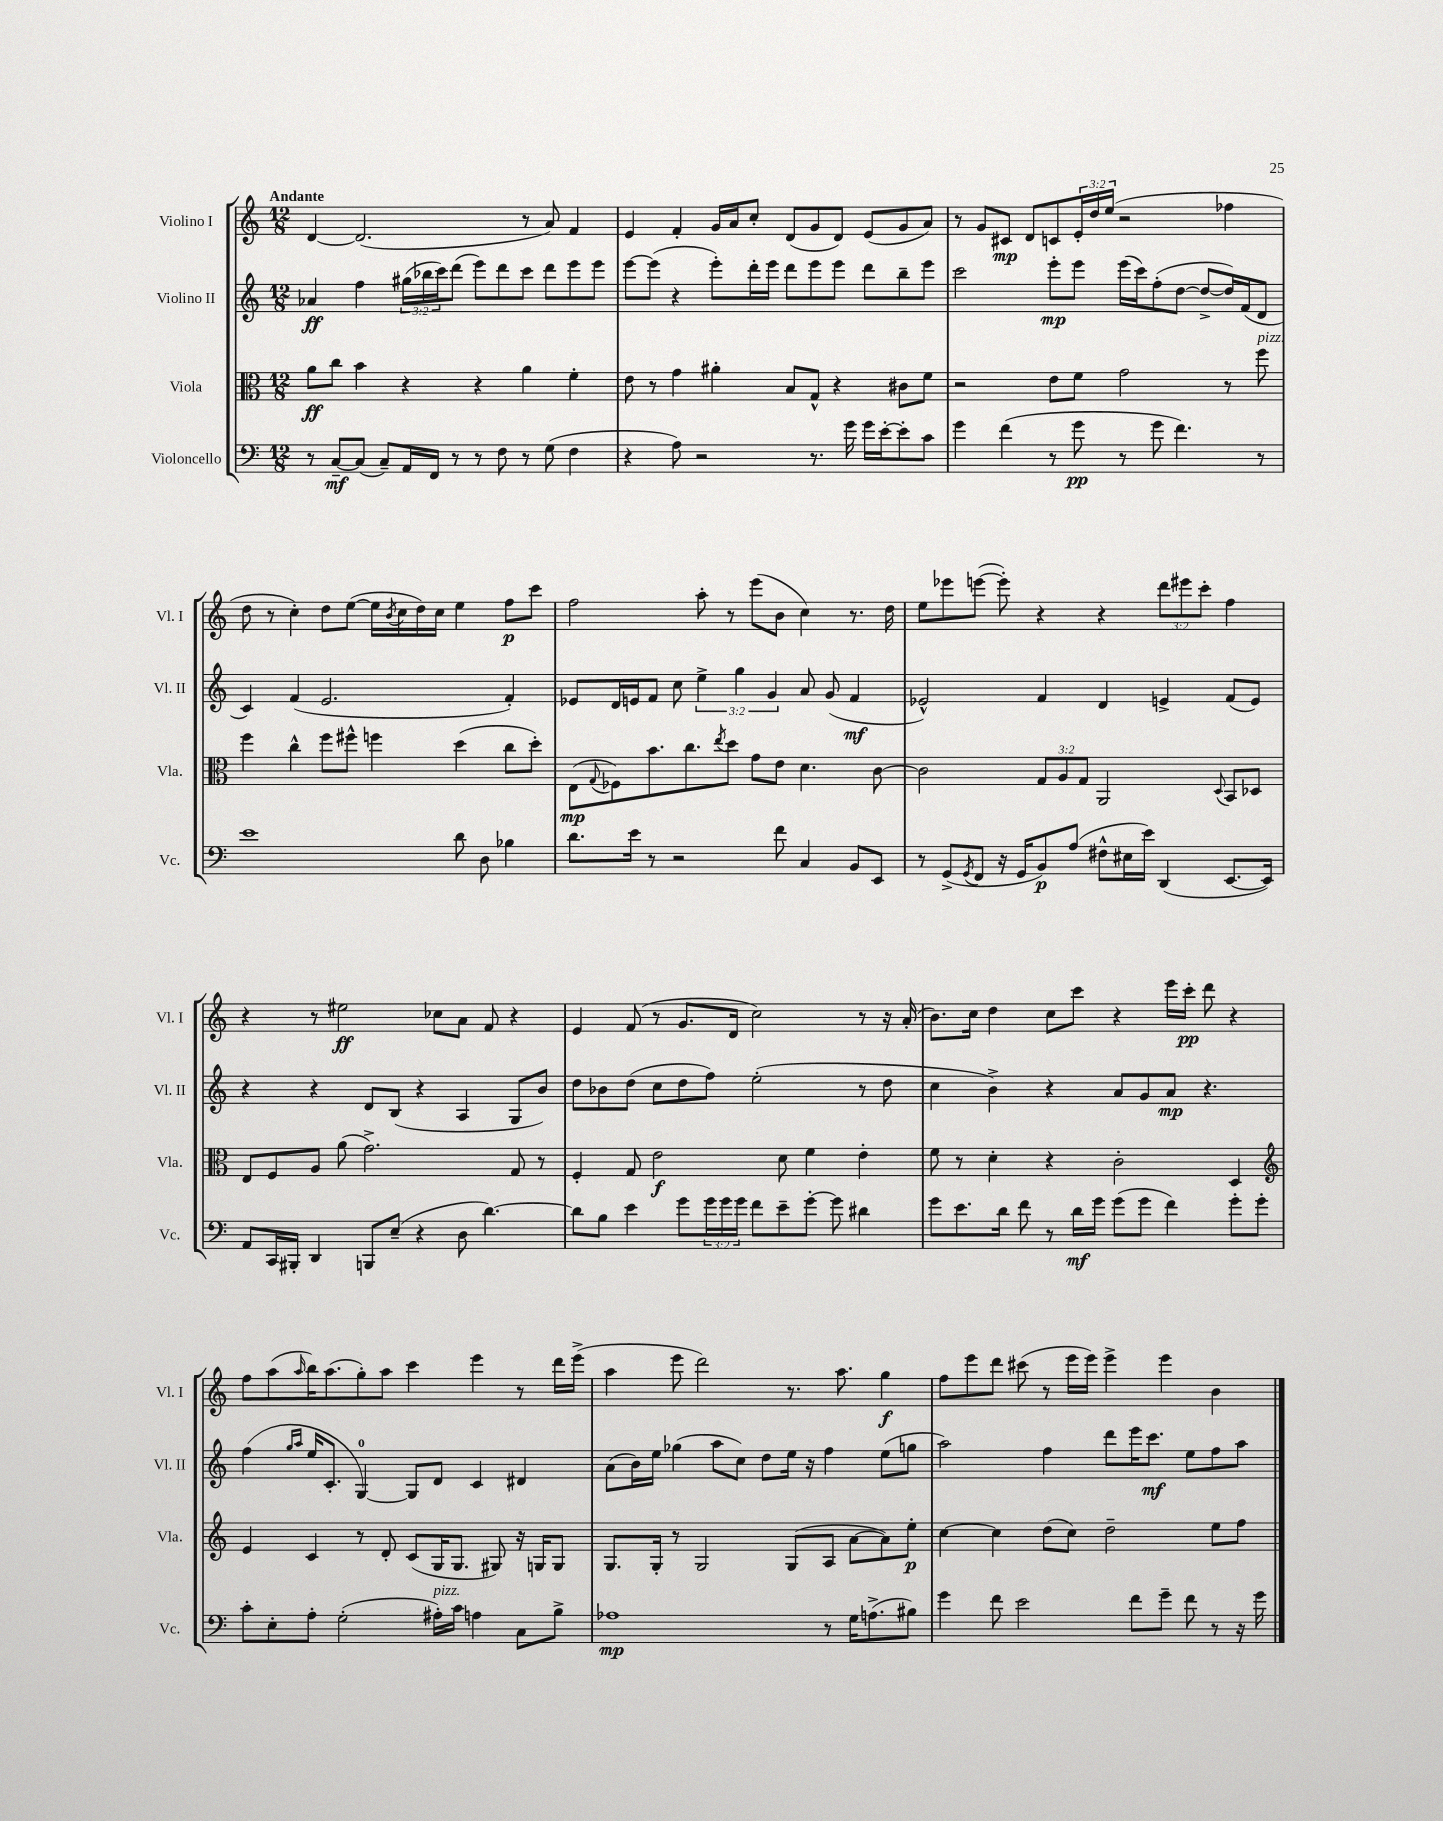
<<
\new StaffGroup <<
\new Staff = "s0" \with { instrumentName = "Violino I" shortInstrumentName = "Vl. I" } {
    \clef treble \key c \major \numericTimeSignature \time 12/8 \override Staff.TupletNumber.text = #tuplet-number::calc-fraction-text \tempo "Andante"
    d'4~ d'2.( r8 a'8) f'4 |
    e'4 f'4-. g'16 a'16 c''8-. d'8( g'8 d'8) e'8( g'8 a'8) |
    r8 g'8 cis'8\mp d'8 c'8 \tuplet 3/2 { e'16-. d''16 e''16( } r2 fes''4 |
    d''8 r8 c''4-.) d''8 e''8~( e''16 \acciaccatura { b'8 } c''16 d''16) c''16 e''4 f''8\p c'''8 |
    f''2 a''8-. r8 e'''8( b'8 c''4) r8. d''16 |
    e''8 ees'''8 e'''8~( e'''8-.) r4 r4 \tuplet 3/2 { d'''8 eis'''8 c'''8-. } f''4 |
    r4 r8 eis''2\ff ces''8 a'8 f'8 r4 |
    e'4 f'8( r8 g'8. d'16 c''2) r8 r16 a'16-.( |
    b'8.) c''16 d''4 c''8 c'''8 r4 e'''16 c'''16-.\pp d'''8 r4 |
    f''8 a''8( \grace { a''16 } b''16) a''8.( g''8-.) a''8 c'''4 e'''4 r8 d'''16 e'''16->( |
    a''4 e'''8 d'''2) r8. a''8. g''4\f |
    f''8 e'''8 d'''8 cis'''8( r8 e'''16 e'''16) e'''4-> e'''4 b'4 \bar "|." |
}
\new Staff = "s1" \with { instrumentName = "Violino II" shortInstrumentName = "Vl. II" } {
    \clef treble \key c \major \numericTimeSignature \time 12/8 \override Staff.TupletNumber.text = #tuplet-number::calc-fraction-text
    aes'4\ff f''4 \tuplet 3/2 { gis''16( bes''16 c'''16) } d'''8( e'''8) d'''8 c'''8 d'''8 e'''8 e'''8 |
    e'''8~ e'''8( r4 e'''8-.) d'''16-. e'''16 d'''8 e'''8 e'''8 d'''8 b''8-- e'''8 |
    c'''2 e'''8-.\mp e'''8 e'''16( c'''16) f''8-.( d''8~ d''8~-> d''16) f'16( d'8 |
    c'4) f'4( e'2. f'4-.) |
    ees'8 d'16 e'16 f'8 c''8 \tuplet 3/2 { e''4-> g''4 g'4 } a'8 g'8( f'4\mf |
    ees'2-^) f'4 d'4 e'4-> f'8( e'8) |
    r4 r4 d'8 b8( r4 a4 g8 b'8) |
    d''8 bes'8 d''8( c''8 d''8 f''8) e''2-.( r8 d''8 |
    c''4 b'4->) r4 a'8 g'8 a'8\mp r4. |
    f''4( \grace { g''16 a''16 } e''16 c'8.-. g4-0~) g8 d'8 c'4 dis'4 |
    a'8( b'16) e''16 ges''4( a''8 c''8) d''8 e''16 r16 f''4 e''8( g''8 |
    a''2) f''4 d'''8 e'''16 c'''8.\mf e''8 f''8 a''8 \bar "|." |
}
\new Staff = "s2" \with { instrumentName = "Viola" shortInstrumentName = "Vla." } {
    \clef alto \key c \major \numericTimeSignature \time 12/8 \override Staff.TupletNumber.text = #tuplet-number::calc-fraction-text
    a'8\ff c''8 b'4 r4 r4 a'4 f'4-. |
    e'8 r8 g'4 ais'4-. b8 g8-^ r4 cis'8 f'8 |
    r2 e'8 f'8 g'2 r8 f''8^\markup { \italic "pizz." } |
    f''4 c''4-^ f''8 fis''8-^ f''4 d''4( c''8 d''8-.) |
    e8\mp( \appoggiatura { g8 } fes8) b'8. c''8. \acciaccatura { e''8 } d''8 g'8 e'8 d'4. c'8~ |
    c'2 \tuplet 3/2 { g8 a8 g8 } a,2 \appoggiatura { d8 } b,8 des8 |
    e8 f8 a8 a'8( g'2.->) g8 r8 |
    f4-. g8 e'2\f d'8 f'4 e'4-. |
    f'8 r8 d'4-. r4 c'2-. d4 |
    \clef treble e'4 c'4 r8 d'8-. c'8( g16 g8. gis8) r16 g16 g8 |
    g8. g16-. r8 g2 g8( a8 a'8~ a'8) e''8-.\p |
    c''4~ c''4 d''8( c''8) d''2-- e''8 f''8 \bar "|." |
}
\new Staff = "s3" \with { instrumentName = "Violoncello" shortInstrumentName = "Vc." } {
    \clef bass \key c \major \numericTimeSignature \time 12/8 \override Staff.TupletNumber.text = #tuplet-number::calc-fraction-text
    r8 c8~--\mf c8( c8--) a,16 f,16 r8 r8 f8 r8 g8( f4 |
    r4 a8) r2 r8. g'16 g'16 e'16~-. e'8-. c'8 |
    g'4 f'4( r8 g'8\pp r8 g'8 f'4.) r8 |
    e'1 d'8 d8 bes4 |
    d'8. e'16 r8 r2 f'8 c4 b,8 e,8 |
    r8 g,8->( \acciaccatura { g,8 } f,8 r16 g,16 b,8\p) a8( fis8-^ eis16 e'16) d,4( e,8.~ e,16) |
    a,8 c,16 bis,,16-. d,4 b,,8 e8--( r4 d8 d'4.~) |
    d'8 b8 e'4 g'8 \tuplet 3/2 { g'16 g'16 g'16 } f'8 e'8-- g'8~-. g'8 dis'4 |
    g'8 e'8. d'16 f'8 r8 d'16\mf g'16 g'8( g'8 f'4) g'8-. g'8-. |
    c'8-. e8-. a8-. g2-.( ais16-.^\markup { \italic "pizz." }) c'16 a4 c8 b8-> |
    aes1\mp r8 g16 a8.->( bis8) |
    g'4 f'8 e'2 f'8 g'8-- f'8 r8 r16 g'16 \bar "|." |
}
>>
>>
\layout { \context { \Score \remove "Bar_number_engraver" } }
